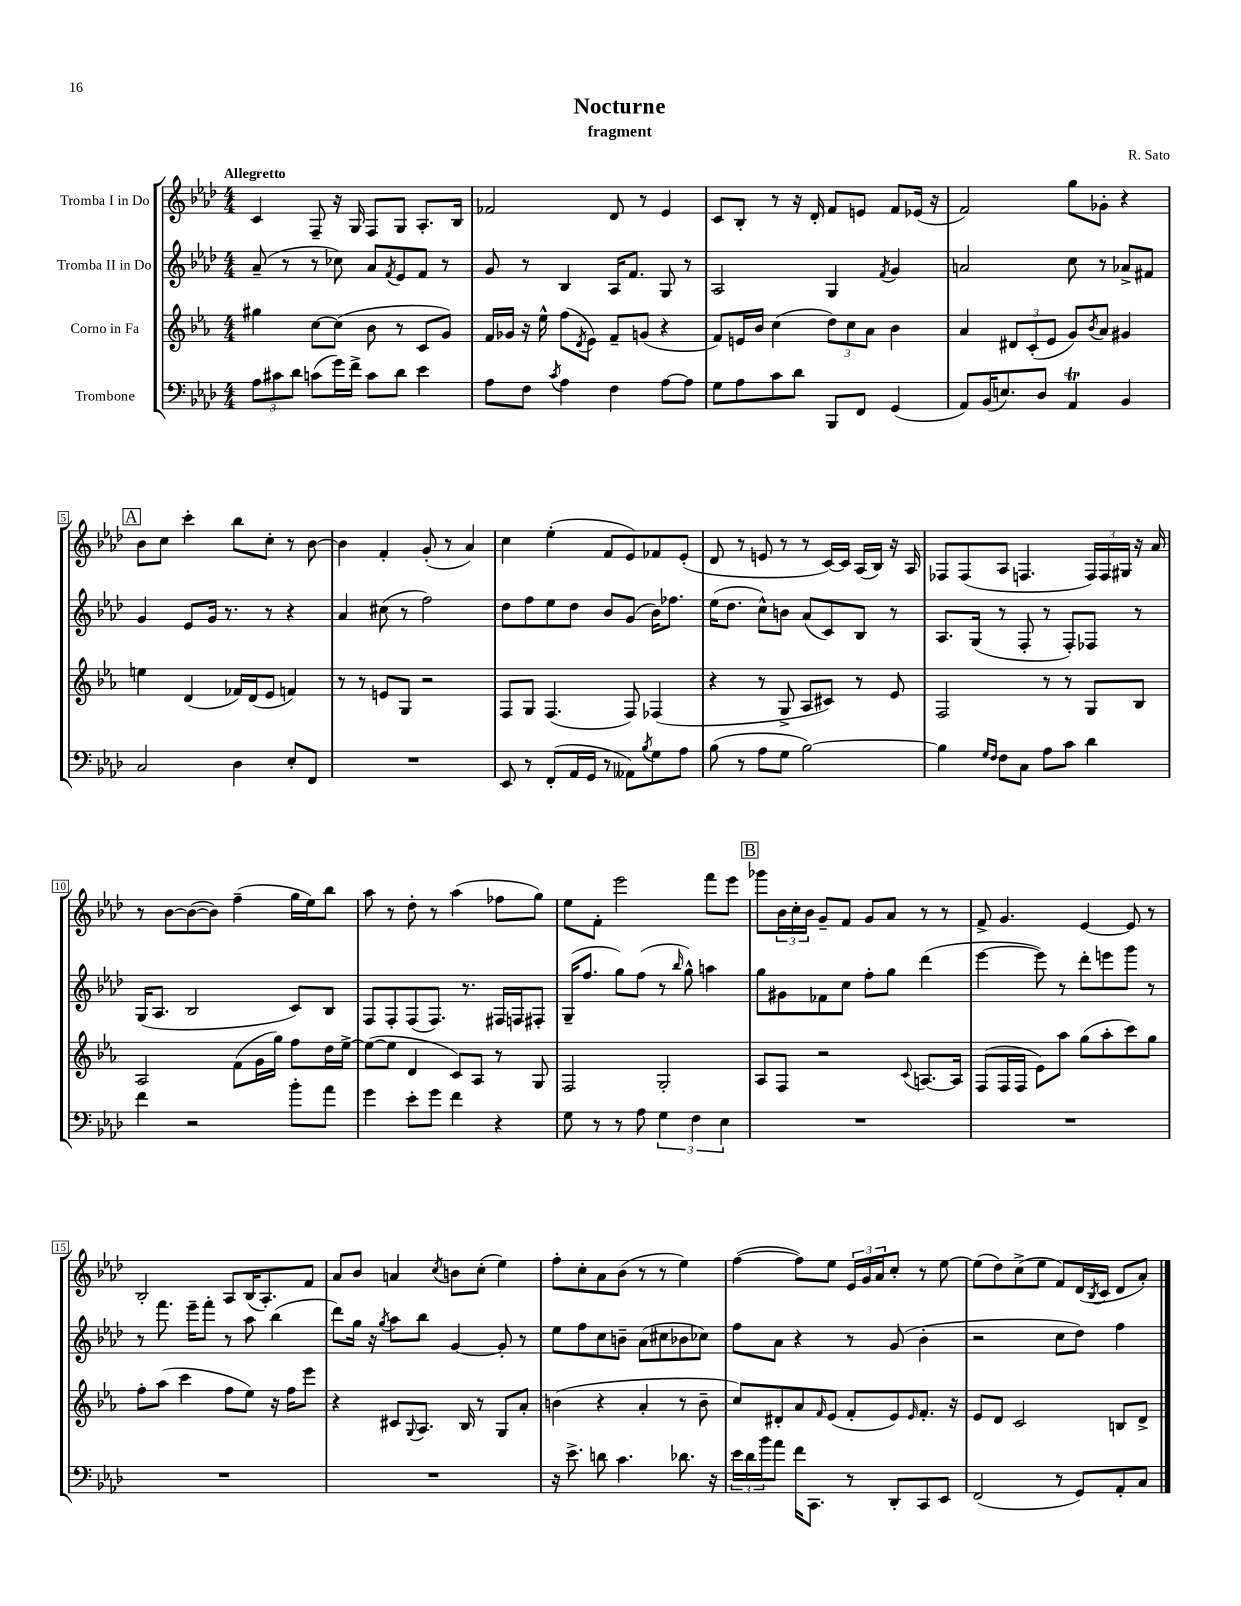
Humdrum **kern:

**kern	**kern	**kern	**kern
*staff4	*staff3	*staff2	*staff1
*clefF4	*clefG2	*clefG2	*clefG2
*k[b-e-a-d-]	*k[b-e-a-]	*k[b-e-a-d-]	*k[b-e-a-d-]
*M4/4	*M4/4	*M4/4	*M4/4
12A-	4gg#	(8a-~	4c
12c#	.	.	.
.	.	8r	.
12d-	.	.	.
(8c	[8cc	8r	8F~
16g)	(8cc]	8cc-)	16r
16f^	.	.	16G
8c	8b-	8a-	8F
.	.	8qf	.
8d-	8r	8e-	8G
4e-	8c	8f	8.A-'
.	8g)	8r	.
.	.	.	16B-
=	=	=	=
8A-	16f	8g	2f-
.	16g-	.	.
8F	16r	8r	.
.	16ee-^^	.	.
8qc	.	.	.
4A-	(8ff	4B-	.
.	8qd	.	.
.	8e-)	.	.
4F	8f~	16A-	8d-
.	.	8.f	.
.	(8g	.	8r
[8A-	4r	8G	4e-
8A-]	.	8r	.
=	=	=	=
8G	8f)	2A-	8c
8A-	16e	.	8B-'
.	16b-	.	.
8c	(4cc	.	8r
8d-	.	.	16r
.	.	.	16d-'
8BBB-	12dd)	4G	8f
.	12cc	.	.
8FF	.	.	8e
.	12a-	.	.
.	.	8qf	.
(4GG	4b-	4g	8f
.	.	.	(16e-
.	.	.	16r
=	=	=	=
8AA-)	4a-	2a	2f)
(16BB-	.	.	.
8.E)	.	.	.
.	12d#	.	.
.	(12c'	.	.
8D-	.	.	.
.	12e-	.	.
4AA-	8g)	8cc	8gg
.	8qb-	.	.
.	8a-	8r	8g-'
4BB-	4g#	8a-^	4r
.	.	8f#	.
=	=	=	=
2C	4ee	4g	8b-
.	.	.	8cc
.	(4d	8e-	4ccc'
.	.	16g	.
.	.	8.r	.
4D-	16f-)	.	8bb-
.	(16d	.	.
.	8e-	8r	8cc'
8E-'	4f)	4r	8r
8FF	.	.	[8b-
=	=	=	=
1r	8r	4a-	4b-]
.	8r	.	.
.	8e	(8cc#	4f'
.	8G	8r	.
.	2r	2ff)	(8g'
.	.	.	8r
.	.	.	4a-)
=	=	=	=
8EE-	8F	8dd-	4cc
8r	8G	8ff	.
(8FF'	(4.F	8ee-	(4ee-'
16AA-	.	8dd-	.
16GG	.	.	.
8r	.	8b-	8f
8AA--)	8F)	(8g	8e-)
8qB-	.	.	.
8G	(4F-	16b-)	8f-
.	.	8.ff-	.
8A-	.	.	(8e-'
=	=	=	=
(8B-	4r	(16ee-	8d-
.	.	8.dd-	.
8r	.	.	8r
8A-	8r	8cc^^)	8e
8G	8G^	8b	8r
[2B-)	8A-	(8a-	8r
.	8c#)	8c)	[16c)
.	.	.	16c]
.	8r	8B-	(16A-
.	.	.	16B-)
.	8e-	8r	16r
.	.	.	16A-
=	=	=	=
4B-]	2F	8.A-	8F-
.	.	.	(8F-
.	.	(16G	.
16qqG	.	.	.
16qqF	.	.	.
8F	.	8r	8A-
8C	.	8F'	4.F
8A-	8r	8r	.
8c	8r	8F')	.
4d-	8G	8F-	24F)
.	.	.	24F
.	.	.	24G#
.	8B-	8r	16r
.	.	.	16a-
=	=	=	=
4f	2A-	(16G	8r
.	.	8.A-	.
.	.	.	[8b-
2r	.	2B-	(8b-_
.	.	.	8b-])
.	(8f	.	(4ff~
.	16g	.	.
.	16gg)	.	.
8b-'	8ff	8c)	16gg
.	.	.	16ee-)
8a-	16dd	8B-	8bb-
.	[16ee-^	.	.
=	=	=	=
4g	(8ee-_	8F	8aa-
.	8ee-]	8F'	8r
8e-'	4d	(8F	8dd-'
8g	.	8.F)	8r
4f	8c)	.	(4aa-
.	.	8.r	.
.	8A-	.	.
4r	8r	16F#	8ff-
.	.	16F	.
.	8G	8F#'	8gg)
=	=	=	=
8G	2F	(16G~	8ee-
.	.	8.ff	.
8r	.	.	8f'
8r	.	8gg)	2eee-
8A-	.	(8ff	.
6G	2G'	8r	.
.	.	16qqbb-	.
.	.	8gg^^)	.
6F	.	.	.
.	.	4aa	8fff
6E-	.	.	.
.	.	.	8eee-
=	=	=	=
1r	8A-	8gg	8ggg-
.	8F	8g#	24b-
.	.	.	24cc'
.	.	.	24b-
.	2r	8f-	8g~
.	.	8cc	8f
.	.	8ff'	8g
.	.	8gg	8a-
.	8qqc	.	.
.	[8.A	(4ddd-	8r
.	.	.	8r
.	16A]	.	.
=	=	=	=
1r	(8F	[4eee-	8f^
.	16F	.	4.g
.	16F	.	.
.	8e-)	8eee-])	.
.	8aa-	8r	.
.	(8gg	8ddd-'	[4e-
.	8aa-'	8eee	.
.	8ccc)	8ggg	8e-]
.	8gg	8r	8r
=	=	=	=
1r	8ff'	8r	2B-'
.	(8aa-	8.fff	.
.	4ccc	.	.
.	.	16eee-~	.
.	.	8fff'	.
.	8ff	8r	8A-
.	8ee-)	8aa-	(16B-
.	.	.	8.A-')
.	16r	(4bb-	.
.	16ff	.	.
.	8eee-	.	8f
=	=	=	=
1r	4r	8ddd-)	8a-
.	.	16gg	8b-
.	.	16r	.
.	.	8qgg	.
.	8c#	8aa-	4a
.	8qqG	.	.
.	8.A-	8bb-	.
.	.	.	8qcc
.	.	[4g	8b
.	16B-	.	.
.	8r	.	(8cc'
.	8G	8g']	4ee-)
.	8a-'	8r	.
=	=	=	=
16r	(4b	8ee-	8ff'
8.e-^	.	.	.
.	.	8ff	8cc'
8d	4r	8cc	8a-
4.c	.	8b~	(8b-
.	4a-'	(8a-	8r
.	.	8cc#	8r
8.d-	8r	8b-	4ee-)
.	8b~	8cc-)	.
16r	.	.	.
=	=	=	=
24e-	8cc)	8ff	([4ff
24d-	.	.	.
24b-	.	.	.
8a-	8d#'	8a-	.
16f	8a-	4r	8ff])
8.CC	.	.	.
.	16qqf	.	.
.	(8e-	.	8ee-
8r	8f'	8r	24e-
.	.	.	24g
.	.	.	24a-
8DD-'	8e-)	(8g	8cc'
.	16qqe-	.	.
8CC	8.f'	4b-'	8r
8EE-	.	.	[8ee-
.	16r	.	.
=	=	=	=
(2FF	8e-	2r	(8ee-]
.	8d	.	8dd-)
.	2c	.	(8cc^
.	.	.	8ee-
8r	.	8cc	8f)
8GG)	.	8dd-)	(16d-
.	.	.	8qB-
.	.	.	16c
8AA-'	8B	4ff	8d-
8C	8d^	.	8a-')
==	==	==	==
*-	*-	*-	*-
